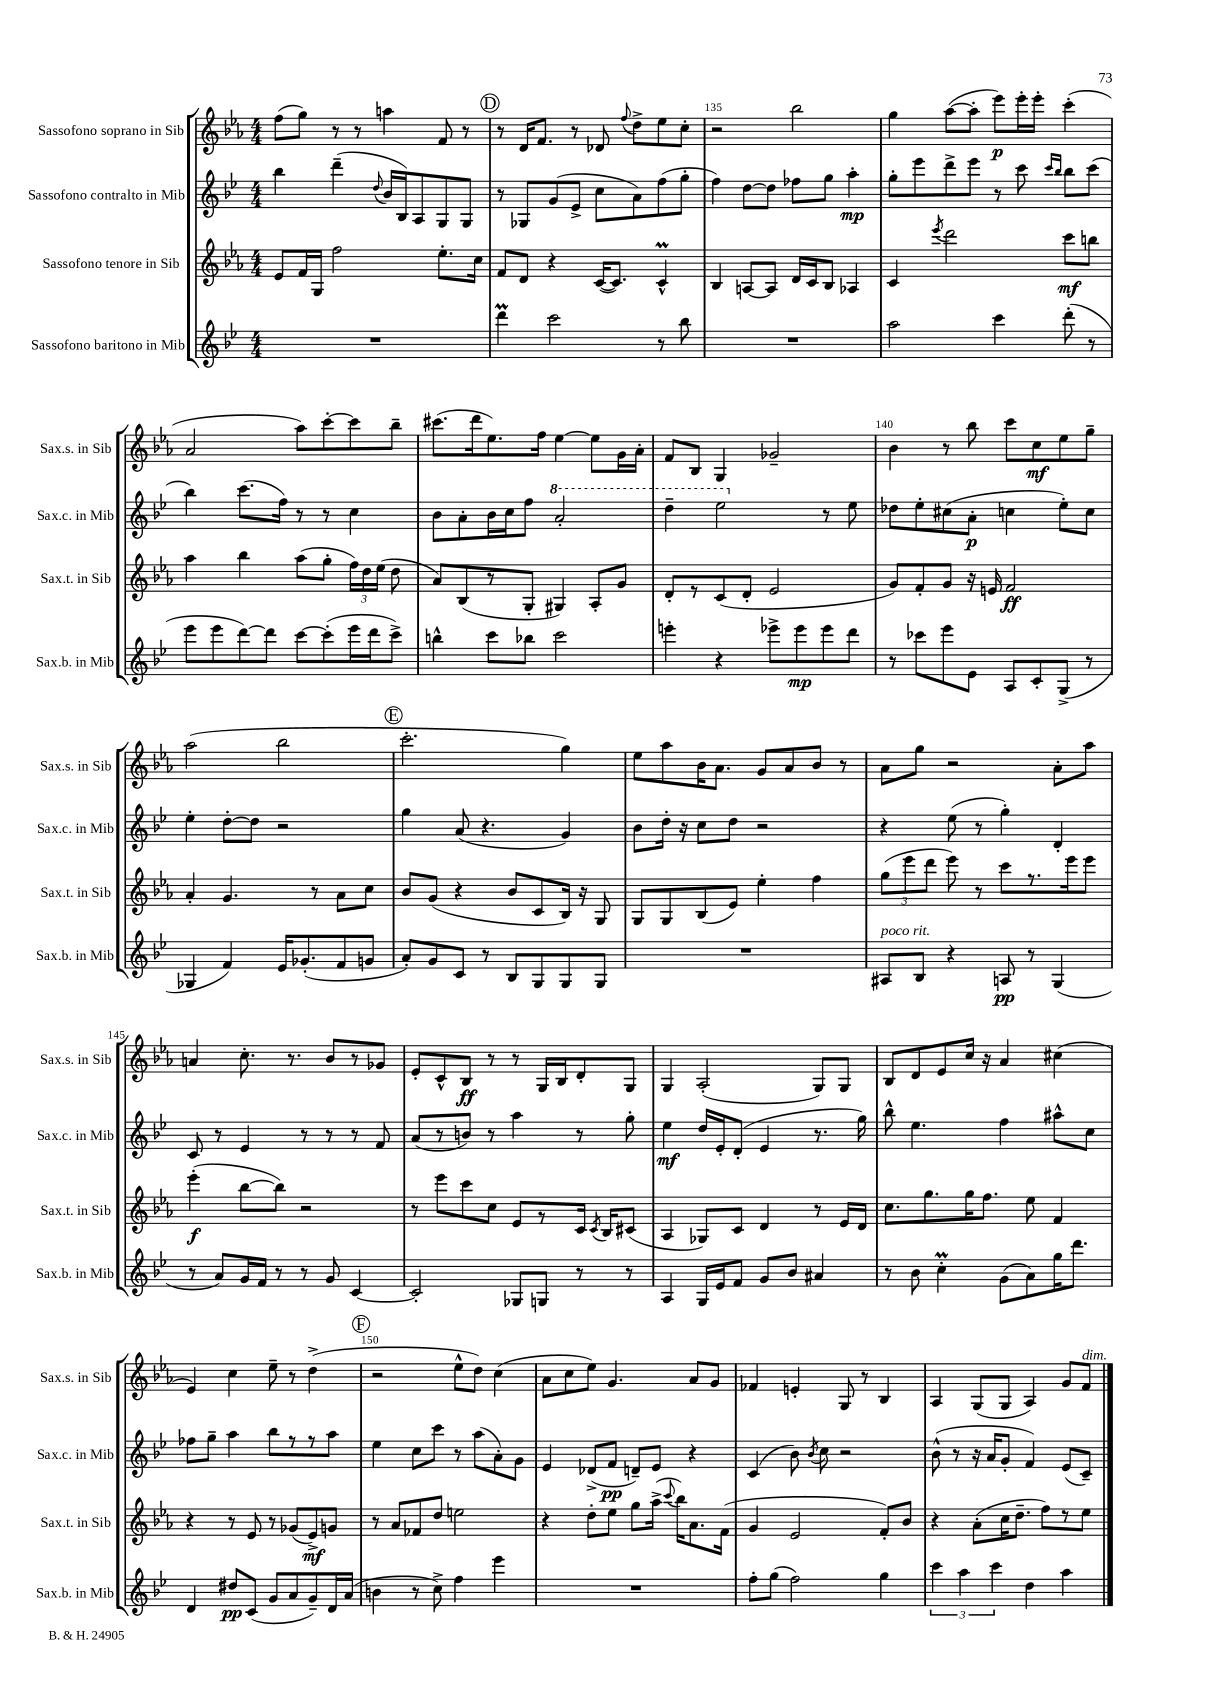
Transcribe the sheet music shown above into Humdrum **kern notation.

**kern	**kern	**kern	**kern
*staff4	*staff3	*staff2	*staff1
*clefG2	*clefG2	*clefG2	*clefG2
*k[b-e-]	*k[b-e-a-]	*k[b-e-]	*k[b-e-a-]
*M4/4	*M4/4	*M4/4	*M4/4
1r	8e-	4bb-	(8ff
.	16f	.	8gg)
.	16G	.	.
.	2ff	(4ddd~	8r
.	.	.	8r
.	.	8qqdd	.
.	.	16b-	4aa
.	.	16B-)	.
.	.	8A	.
.	8.ee-'	8G	8f
.	.	8G	8r
.	16cc	.	.
=	=	=	=
4ddd	8f	8r	8r
.	8d	8G-	16d
.	.	.	8.f
2ccc	4r	(8g	.
.	.	8e-^	8r
.	([16c	8cc	8d-
.	8.c])	.	.
.	.	.	8qqff
.	.	8a)	8dd^
8r	4c^^	(8ff	8ee-
8bb-	.	8gg'	8cc'
=	=	=	=
1r	4B-	4ff)	2r
.	[8A	[8dd	.
.	8A]	8dd]	.
.	16d	8ff-	2bb-
.	16c	.	.
.	8B-	8gg	.
.	4A-	4aa'	.
=	=	=	=
2aa	4c	8gg'	4gg
.	.	8eee-	.
.	8qeee-	.	.
.	2ddd	8ddd^	([8aa-
.	.	8eee-	8aa-']
4ccc	.	8r	8eee-)
.	.	8ccc	16eee-'
.	.	.	16eee-'
.	.	16qqccc	.
.	.	16qqbb-	.
(8ddd'	8ccc	8bb-	(4ccc'
8r	8bb	(8ccc	.
=	=	=	=
8eee-	4aa-	4bb-)	2a-
8eee-	.	.	.
[8ddd)	4bb-	(8.ccc	.
8ddd]	.	.	.
.	.	16ff)	.
[8ccc	(8aa-	8r	8aa-)
(8ccc']	8gg'	8r	[8ccc'
16eee-	24ff)	4cc	8ccc]
.	24dd	.	.
16ddd	.	.	.
.	(24ee-	.	.
8ccc^)	8dd	.	8bb-~
=	=	=	=
4bb^^	8a-)	8b-	(8.ccc#
.	(8B-	8a'	.
.	.	.	16ddd
8ccc	8r	16b-	8.ee-)
.	.	16cc	.
8bb-	8G'	8ff	.
.	.	.	16ff
2ccc	4G#)	2aa'	[4ee-
.	8A-'	.	8ee-]
.	8g	.	16g
.	.	.	16a-'
=	=	=	=
4eee'	8d'	4ddd~	8f
.	8r	.	8B-
4r	(8c	2eee-	4G
.	8d'	.	.
8eee-^	2e-	.	2g-~
8eee-	.	.	.
8eee-	.	8r	.
8ddd	.	8ee-	.
=	=	=	=
8r	8g)	8dd-	4b-
8ccc-	8f'	8ee-'	.
8eee-	8g	(8cc#	8r
8e-	16r	8a'	8bb-
.	16e	.	.
8A	2f	4cc	8ccc
8c'	.	.	8cc
(8G^	.	8ee-')	8ee-
8r	.	8cc	8gg~
=	=	=	=
4G-	4a-'	4ee-'	(2aa-
4f)	4.g	[8dd'	.
.	.	8dd]	.
16e-	.	2r	2bb-
(8.g-'	.	.	.
.	8r	.	.
8f	8a-	.	.
8g	8cc	.	.
=	=	=	=
8a')	8b-	4gg	2.ccc'
8g	(8g	.	.
8c	4r	(8a	.
8r	.	4.r	.
8B-	8b-	.	.
8G	8c	.	.
8G	16B-)	4g)	4gg)
.	16r	.	.
8G	8G	.	.
=	=	=	=
1r	8G	8b-	8ee-
.	8G	16dd'	8aa-
.	.	16r	.
.	(8B-	8cc	16b-
.	.	.	8.a-
.	8e-)	8dd	.
.	4ee-'	2r	8g
.	.	.	8a-
.	4ff	.	8b-
.	.	.	8r
=	=	=	=
8A#	(12gg	4r	8a-
.	12eee-	.	.
8B-	.	.	8gg
.	12ddd	.	.
4r	8eee-)	(8ee-	2r
.	8r	8r	.
8A	8ccc	4gg')	.
8r	8.r	.	.
(4G	.	4d'	8a-'
.	16eee-	.	.
.	8eee-	.	8aa-
=	=	=	=
8r	(4eee-'	8c	4a
8a)	.	8r	.
16g	[8bb-	4e-	8.cc'
16f	.	.	.
8r	8bb-])	.	.
.	.	.	8.r
8r	2r	8r	.
8g	.	8r	8b-
[4c	.	8r	8r
.	.	8f	8g-
=	=	=	=
2c']	8r	(8a	8e-'
.	8eee-	8r	8c^^
.	8ccc	8b)	8B-
.	8cc	8r	8r
8G-	8e-	4aa	8r
8G	8r	.	16G
.	.	.	16B-
8r	16c	8r	8d'
.	8qc	.	.
.	16B-	.	.
8r	(8c#	8gg'	8G
=	=	=	=
4A	4A-	4ee-	4G
16G	8G-)	16dd	(2A-'
16e-	.	16e-'	.
8f	8c	(8d'	.
8g	4d	4e-	.
8b-	.	.	.
4a#	8r	8.r	8G)
.	16e-	.	8G
.	16d	16gg)	.
=	=	=	=
8r	8.cc	8bb-^^	8B-
8b-	.	4.ee-	8d
.	8.gg	.	.
4cc'	.	.	8e-
.	16gg	.	16cc
.	8.ff	.	16r
(8g	.	4ff	4a-
8a)	8ee-	.	.
16gg	4f	8aa#^^	(4cc#
8.ddd	.	.	.
.	.	8cc	.
=	=	=	=
4d	4r	8ff-	4e-)
.	.	8gg~	.
8dd#	8r	4aa	4cc
(8c	8e-	.	.
8g	8r	8bb-	8ee-~
8a	(8g-	8r	8r
8g~)	8e-^)	8r	(4dd^
16d	8g	8aa	.
(16a	.	.	.
=	=	=	=
4b	8r	4ee-	2r
.	8a-	.	.
8r	8f-	8cc	.
8cc^)	8dd	8ccc	.
4ff	2ee	8r	8ee-^^
.	.	(8aa	8dd)
4eee-	.	8a')	(4cc
.	.	8g	.
=	=	=	=
1r	4r	4e-	8a-
.	.	.	8cc
.	8dd'	(8d-^	8ee-)
.	8ee-	8f	4.g
.	8gg	8d~)	.
.	(16aa-^	8e-	.
.	8qqccc	.	.
.	16bb-)	.	.
.	8.a-	4r	8a-
.	.	.	8g
.	(16f	.	.
=	=	=	=
8ff'	4g	(4c	4f-
(8gg	.	.	.
2ff)	2e-	8b-)	4e'
.	.	8qb-	.
.	.	8cc	.
.	.	2r	8G
.	.	.	8r
4gg	8f')	.	4B-
.	8b-	.	.
=	=	=	=
6ccc	4r	(8b-^^	4A-
.	.	8r	.
6aa	.	.	.
.	(8a-'	16r	(8G
.	.	16a	.
6ccc	.	.	.
.	16cc	8g'	8G
.	8.dd~	.	.
4dd	.	4f)	4A-)
.	8ff)	.	.
4aa	8r	(8e-	8g
.	8ee-	8c~)	8f
==	==	==	==
*-	*-	*-	*-
